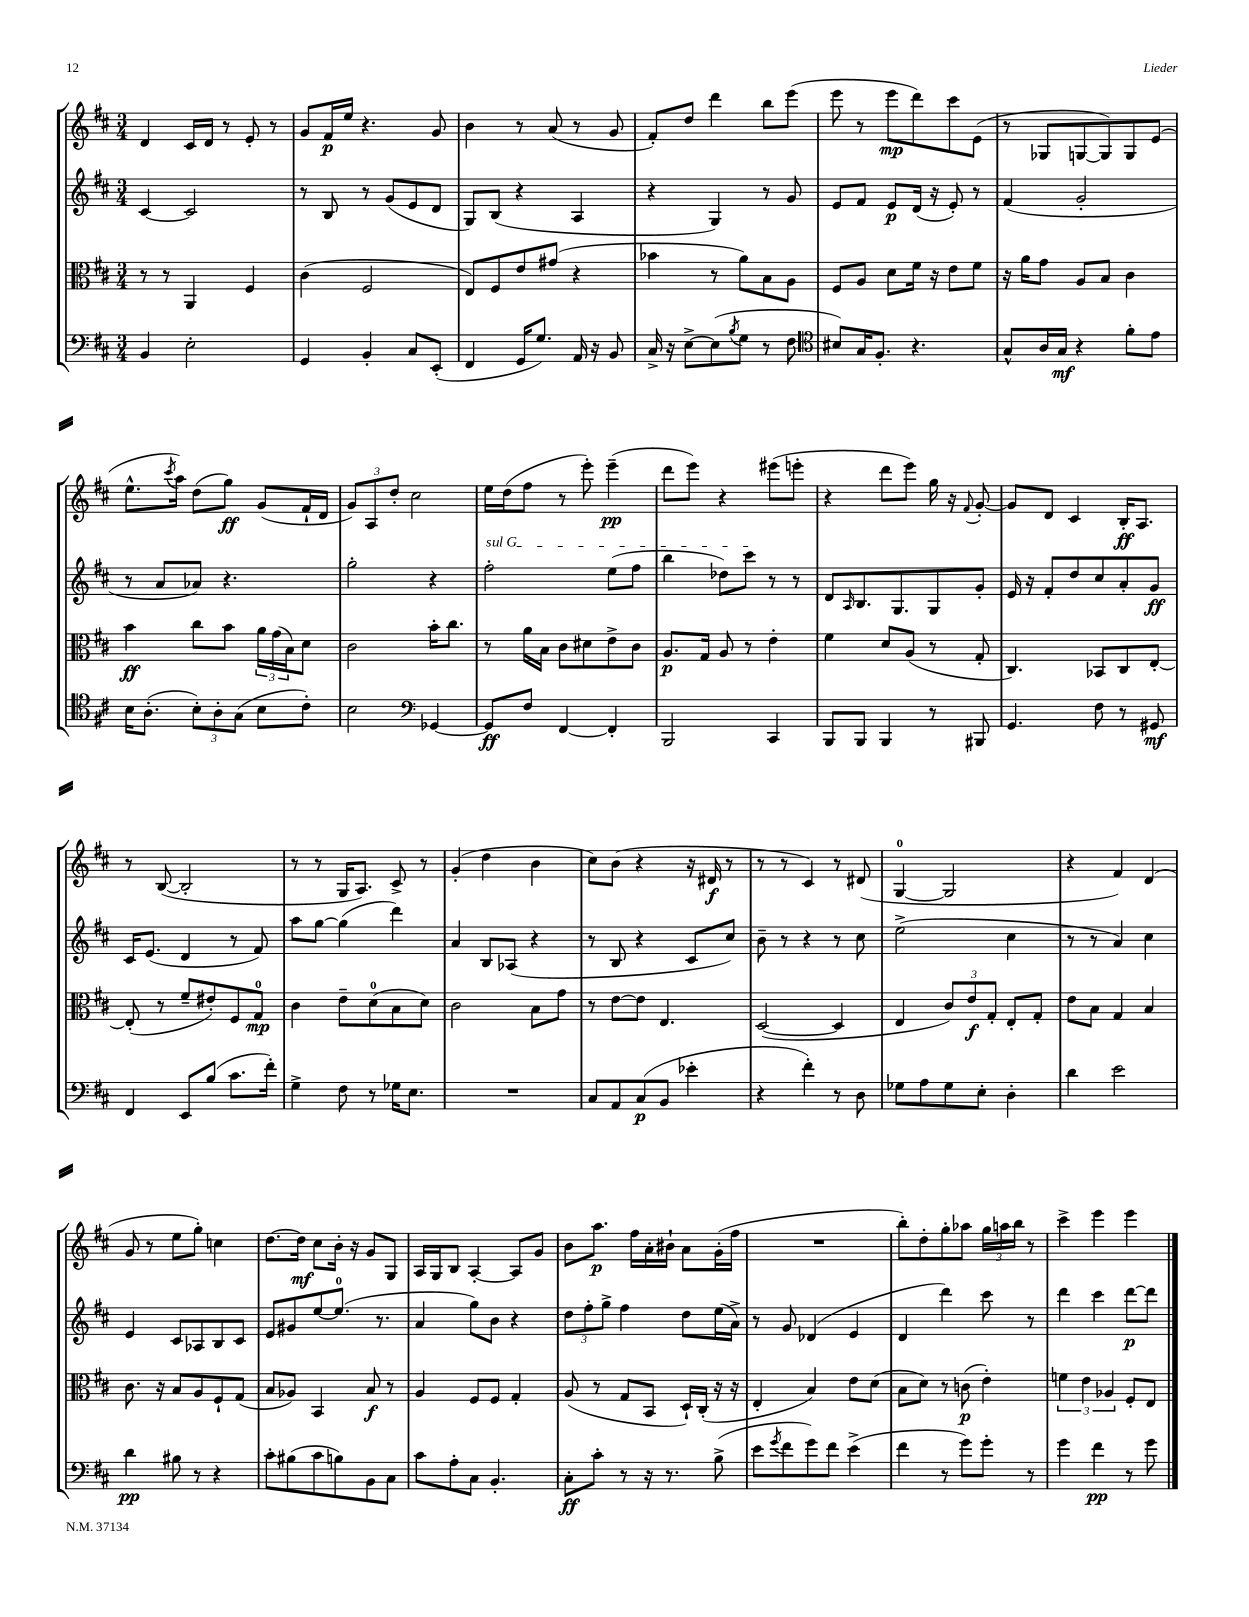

**kern	**dynam	**kern	**dynam	**kern	**dynam	**kern	**dynam
*part4	*part4	*part3	*part3	*part2	*part2	*part1	*part1
*staff4	*staff4	*staff3	*staff3	*staff2	*staff2	*staff1	*staff1
*clefF4	*	*clefC3	*	*clefG2	*	*clefG2	*
*k[f#c#]	*	*k[f#c#]	*	*k[f#c#]	*	*k[f#c#]	*
*M3/4	*	*M3/4	*	*M3/4	*	*M3/4	*
=47	=47	=47	=47	=47	=47	=47	=47
4BB/	.	8r	.	[4c#/	.	4d/	.
.	.	8r	.	.	.	.	.
2E'\	.	4AA/	.	2c#/]	.	16c#/LL	.
.	.	.	.	.	.	16d/JJ	.
.	.	.	.	.	.	8r	.
.	.	4F#/	.	.	.	8e'/	.
.	.	.	.	.	.	8r	.
=48	=48	=48	=48	=48	=48	=48	=48
4GG/	.	(4c#\	.	8r	.	8g/L	.
.	.	.	.	8B/	.	16f#/L	p
.	.	.	.	.	.	16ee/JJ	.
4BB'/	.	2F#/	.	8r	.	4.r	.
.	.	.	.	(8g/L	.	.	.
8C#/L	.	.	.	8e/	.	.	.
(8EE'/J	.	.	.	8d/J	.	8g/	.
=49	=49	=49	=49	=49	=49	=49	=49
4FF#/	.	8E/L)	.	8G/L)	.	4b\	.
.	.	8F#/	.	(8B/J	.	.	.
16GG/KL	.	8e/	.	4r	.	8r	.
8.G/J)	.	.	.	.	.	.	.
.	.	(8g#X/J	.	.	.	(8a/	.
16AA/	.	4r	.	4A/	.	8r	.
16r	.	.	.	.	.	.	.
8BB/	.	.	.	.	.	8g/	.
=50	=50	=50	=50	=50	=50	=50	=50
16C#^/	.	4b-X\	.	4r	.	8f#'/L)	.
16r	.	.	.	.	.	.	.
[8E^\L	.	.	.	.	.	8dd/J	.
(8E\]	.	8r	.	4G/)	.	4ddd\	.
8qB/	.	.	.	.	.	.	.
8G\J	.	8a\L)	.	.	.	.	.
8r	.	8B\	.	8r	.	8bb\L	.
8F#\	.	8A\J	.	8g/	.	(8eee\J	.
=51	=51	=51	=51	=51	=51	=51	=51
*clefC4	*	*	*	*	*	*	*
8B#X/L)	.	8F#/L	.	8e/L	.	8eee\	.
16G/K	.	8A/J	.	8f#/J	.	8r	.
8.F#'/J	.	.	.	.	.	.	.
.	.	8d\L	.	8e/L	p	8eee\L	mp
4.r	.	16f#\Jk	.	(16d/Jk	.	8ddd\)	.
.	.	16r	.	16r	.	.	.
.	.	8e\L	.	8e'/)	.	8ccc#\	.
.	.	8f#\J	.	8r	.	(8e\J	.
=52	=52	=52	=52	=52	=52	=52	=52
8G^^/L	.	16r	.	(4f#/	.	8r	.
.	.	16a\KL	.	.	.	.	.
16A/L	.	8g\J	.	.	.	8G-X/L	.
16G/JJ	mf	.	.	.	.	.	.
4r	.	8A/L	.	2g'/	.	[8Gn/	.
.	.	8B/J	.	.	.	8G/])	.
8f#'\L	.	4c#\	.	.	.	8G/	.
8e\J	.	.	.	.	.	(8e/J	.
!!LO:LB:g=z
=53	=53	=53	=53	=53	=53	=53	=53
16B\KL	.	4b\	ff	8r	.	8.ee^^\L	.
(8.A'\J	.	.	.	.	.	.	.
.	.	.	.	8a/L	.	.	.
.	.	.	.	.	.	8qccc#/	.
.	.	.	.	.	.	16aa\Jk)	.
12B'\L)	.	8cc#\L	.	8a-X/J)	.	(8dd\L	.
12A'\	.	.	.	.	.	.	.
.	.	8b\J	.	4.r	.	8gg\J)	ff
(12G\J	.	.	.	.	.	.	.
8B\L	.	24a\LL	.	.	.	(8g/L	.
.	.	(24g\	.	.	.	.	.
.	.	24B\J)	.	.	.	.	.
8c#'\J)	.	8d\J	.	.	.	16f#`/L	.
.	.	.	.	.	.	16d/JJ	.
=54	=54	=54	=54	=54	=54	=54	=54
2B\	.	2c#\	.	2gg'\	.	12g/L)	.
.	.	.	.	.	.	12A/	.
.	.	.	.	.	.	12dd'/J	.
.	.	.	.	.	.	2cc#\	.
*clefF4	*	*	*	*	*	*	*
[4GG-X/	.	16b'\KL	.	4r	.	.	.
.	.	8.cc#\J	.	.	.	.	.
=55	=55	=55	=55	=55	=55	=55	=55
!	!	!	!	!LO:TX:a:i:t=sul G	!	!	!
8GG-/L]	ff	8r	.	2ff#'\	.	16ee\LL	.
.	.	.	.	.	.	(16dd\J	.
8F#/J	.	16a\LL	.	.	.	8ff#\J	.
.	.	16B\JJ	.	.	.	.	.
[4FF#/	.	8c#\L	.	.	.	8r	.
.	.	8d#X\	.	.	.	8eee'\)	.
4FF#'/]	.	8e^\	.	(8ee\L	.	(4eee~\	pp
.	.	8c#\J	.	8ff#\J	.	.	.
=56	=56	=56	=56	=56	=56	=56	=56
2BBB/	.	8.A/L	p	4bb\	.	8ddd\L	.
.	.	.	.	.	.	8eee\J)	.
.	.	16G/Jk	.	.	.	.	.
.	.	8A/	.	8dd-X\L)	.	4r	.
.	.	8r	.	8ccc#\J	.	.	.
4CC#/	.	4e'\	.	8r	.	(8eee#X\L	.
.	.	.	.	8r	.	8eeen'\J	.
=57	=57	=57	=57	=57	=57	=57	=57
8BBB/L	.	4f#\	.	8d/L	.	4r	.
.	.	.	.	16qqA/	.	.	.
8BBB/J	.	.	.	8.B/	.	.	.
4BBB/	.	8d/L	.	.	.	8ddd\L	.
.	.	.	.	8.G/	.	.	.
.	.	(8A/J	.	.	.	8eee\J)	.
8r	.	8r	.	8G/	.	16gg\	.
.	.	.	.	.	.	16r	.
.	.	.	.	.	.	8qqf#/	.
8BBB#X/	.	8G'/	.	8g'/J	.	[8g'/	.
=58	=58	=58	=58	=58	=58	=58	=58
4.GG/	.	4.C#/)	.	16e/	.	8g/L]	.
.	.	.	.	16r	.	.	.
.	.	.	.	8f#'/L	.	8d/J	.
.	.	.	.	8dd/	.	4c#/	.
8F#\	.	8BB-X/L	.	8cc#/	.	.	.
8r	.	8C#/	.	8a'/	.	16B'/KL	ff
.	.	.	.	.	.	8.A/J	.
8GG#X/	mf	[8E'/J	.	8g/J	ff	.	.
!!LO:LB:g=z
=59	=59	=59	=59	=59	=59	=59	=59
4FF#/	.	(8E'/]	.	16c#/KL	.	8r	.
.	.	.	.	(8.e/J	.	.	.
.	.	8r	.	.	.	([8B/	.
8EE/L	.	8f#~/L	.	4d/	.	2B'/]	.
(8B/J	.	8e#X'/)	.	.	.	.	.
8.c#\L	.	8F#/	.	8r	.	.	.
.	.	8G/J	mp	8f#/)	.	.	.
16f#'\Jk)	.	.	.	.	.	.	.
=60	=60	=60	=60	=60	=60	=60	=60
4G^\	.	4c#\	.	8aa\L	.	8r	.
.	.	.	.	[8gg\J	.	8r	.
8F#\	.	8e~\L	.	(4gg\]	.	16G/KL	.
.	.	.	.	.	.	8.A/J)	.
8r	.	(8d\	.	.	.	.	.
16G-X\KL	.	8B\	.	4ddd\)	.	8c#^/	.
8.E\J	.	.	.	.	.	.	.
.	.	8d\J)	.	.	.	8r	.
=61	=61	=61	=61	=61	=61	=61	=61
2.r	.	2c#\	.	4a/	.	(4g'/	.
.	.	.	.	8B/L	.	4dd\	.
.	.	.	.	(8A-X/J	.	.	.
.	.	8B\L	.	4r	.	4b\	.
.	.	8g\J	.	.	.	.	.
=62	=62	=62	=62	=62	=62	=62	=62
8C#/L	.	8r	.	8r	.	8cc#\L)	.
8AA/	.	[8e\L	.	8B/	.	(8b\J	.
(8C#/	p	8e\J]	.	4r	.	4r	.
8BB/J	.	4.E/	.	.	.	.	.
4e-X'\	.	.	.	8c#/L	.	16r	.
.	.	.	.	.	.	16d#X/	f
.	.	.	.	8cc#/J)	.	8r	.
=63	=63	=63	=63	=63	=63	=63	=63
4r	.	([2D/	.	8b~\	.	8r	.
.	.	.	.	8r	.	8r	.
4f#'\)	.	.	.	4r	.	4c#/)	.
8r	.	4D/]	.	8r	.	8r	.
8D\	.	.	.	8cc#\	.	(8d#X/	.
=64	=64	=64	=64	=64	=64	=64	=64
8G-X\L	.	4E/	.	(2ee^\	.	[4G/	.
8A\	.	.	.	.	.	.	.
8G-\	.	12c#/L)	.	.	.	2G/]	.
.	.	12e/	f	.	.	.	.
8E'\J	.	.	.	.	.	.	.
.	.	12G'/J	.	.	.	.	.
4D'\	.	8E'/L	.	4cc#\	.	.	.
.	.	8G'/J	.	.	.	.	.
=65	=65	=65	=65	=65	=65	=65	=65
4d\	.	8e\L	.	8r	.	4r	.
.	.	8B\J	.	8r	.	.	.
2e\	.	4G/	.	4a/)	.	4f#/)	.
.	.	4B/	.	4cc#\	.	(4d/	.
!!LO:LB:g=z
=66	=66	=66	=66	=66	=66	=66	=66
4d\	pp	8.c#\	.	4e/	.	8g/	.
.	.	.	.	.	.	8r	.
.	.	16r	.	.	.	.	.
8B#X\	.	8B/L	.	8c#/L	.	8ee\L	.
8r	.	8A/	.	8A-X/	.	8gg'\J)	.
4r	.	8F#`/	.	8B/	.	4ccn\	.
.	.	(8G/J	.	8c#/J	.	.	.
=67	=67	=67	=67	=67	=67	=67	=67
8c#'\L	.	8B/L	.	8e/L	.	[8.dd\L	.
(8B#X\	.	8A-X/J)	.	8g#X/	.	.	.
.	.	.	.	.	.	16dd\Jk]	mf
8c#\	.	4BB/	.	[8ee/	.	8cc#\L	.
8Bn\)	.	.	.	(8.ee/J]	.	16b'\Jk	.
.	.	.	.	.	.	16r	.
8BB\	.	8B/	f	.	.	8g/L	.
.	.	.	.	8.r	.	.	.
8C#\J	.	8r	.	.	.	8G/J	.
=68	=68	=68	=68	=68	=68	=68	=68
8c#\L	.	4A/	.	4a/	.	16A/LL	.
.	.	.	.	.	.	16G/J	.
8A'\	.	.	.	.	.	8B/J	.
8C#\J	.	8F#/L	.	8gg\L)	.	[4A'/	.
4.BB'/	.	8F#/J	.	8b\J	.	.	.
.	.	4G'/	.	4r	.	8A/L]	.
.	.	.	.	.	.	8g/J	.
=69	=69	=69	=69	=69	=69	=69	=69
8C#'\L	ff	(8A/	.	12dd\L	.	8b\L	.
.	.	.	.	12ff#'\	.	.	.
8c#'\J	.	8r	.	.	.	8.aa\J	p
.	.	.	.	12gg^\J	.	.	.
8r	.	8G/L	.	4ff#\	.	.	.
.	.	.	.	.	.	16ff#\LL	.
16r	.	8BB/J	.	.	.	16a'\	.
8.r	.	.	.	.	.	16b#X`\JJ	.
.	.	16D`/LL)	.	8dd\L	.	8a\L	.
.	.	(16C#'/JJ	.	.	.	.	.
(8B^\	.	16r	.	(16ee\L	.	(16g'\L	.
.	.	16r	.	16a^\JJ)	.	16ff#\JJ	.
=70	=70	=70	=70	=70	=70	=70	=70
8e\L	.	4E'/	.	8r	.	2.r	.
8qg/	.	.	.	.	.	.	.
8f#\	.	.	.	8g/	.	.	.
8g\)	.	4B/)	.	(4d-X/	.	.	.
8f#\J	.	.	.	.	.	.	.
(4e^\	.	8e\L	.	4e/	.	.	.
.	.	(8d\J	.	.	.	.	.
=71	=71	=71	=71	=71	=71	=71	=71
4f#\	.	8B\L	.	4d/	.	8bb'\L)	.
.	.	8d\J)	.	.	.	8dd'\	.
8r	.	8r	.	4ddd\)	.	8gg'\	.
8g\L)	.	(8cn\	p	.	.	8aa-X\J	.
8g'\J	.	4e'\)	.	8ccc#\	.	24gg\LL	.
.	.	.	.	.	.	24aan\	.
.	.	.	.	.	.	24bb\JJ	.
8r	.	.	.	8r	.	8r	.
=72	=72	=72	=72	=72	=72	=72	=72
4g\	.	6fn\	.	4ddd\	.	4ccc#^\	.
.	.	6e\	.	.	.	.	.
4f#\	pp	.	.	4ccc#\	.	4eee\	.
.	.	6A-X/	.	.	.	.	.
8r	.	8F#'/L	.	[8ddd\L	p	4eee\	.
8g\	.	8E/J	.	8ddd\J]	.	.	.
==	==	==	==	==	==	==	==
*-	*-	*-	*-	*-	*-	*-	*-
